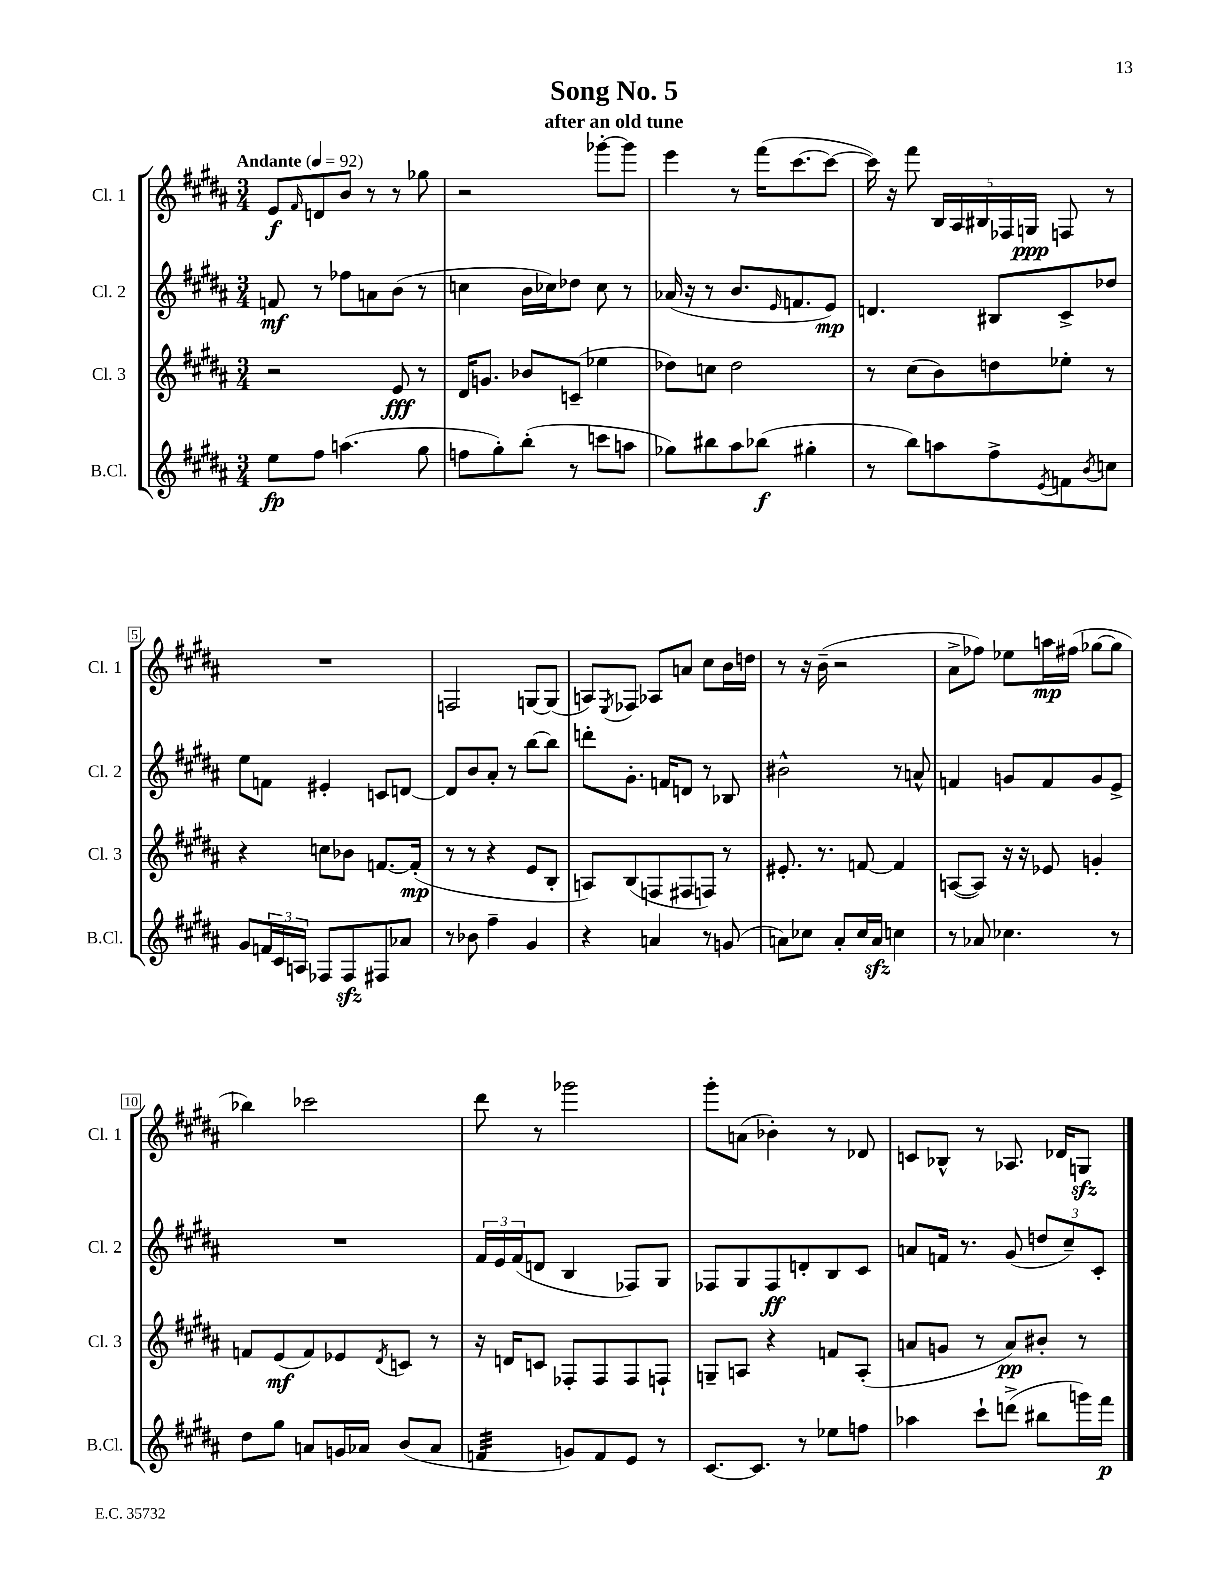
\header { title = "Song No. 5" subtitle = "after an old tune" }
<<
\new StaffGroup <<
\new Staff = "s0" \with { instrumentName = "Cl. 1" shortInstrumentName = "Cl. 1" } {
    \clef treble \key b \major \numericTimeSignature \time 3/4 \tempo "Andante" 4 = 92
    e'8\f \grace { fis'16 } d'8 b'8 r8 r8 ges''8 |
    r2 ges'''8~-. ges'''8 |
    e'''4 r8 fis'''16( cis'''8.~ cis'''8~ |
    cis'''16) r16 fis'''8 \tuplet 5/4 { b16 ais16 bis16 fes16 g16\ppp } f8 r8 |
    R2. |
    f2 g8~ g8( |
    a8) \acciaccatura { e8 } fes8 aes8 a'8 cis''8 b'16 d''16 |
    r8 r16 b'16--( r2 |
    ais'8-> fes''8) ees''8 a''16\mp fis''16( ges''8~ ges''8 |
    bes''4) ces'''2 |
    dis'''8 r8 ges'''2 |
    gis'''8-. a'8( bes'4-.) r8 des'8 |
    c'8 bes8-^ r8 aes8. des'16 g8\sfz \bar "|." |
}
\new Staff = "s1" \with { instrumentName = "Cl. 2" shortInstrumentName = "Cl. 2" } {
    \clef treble \key b \major \numericTimeSignature \time 3/4
    f'8\mf r8 fes''8 a'8 b'8( r8 |
    c''4 b'16 ces''16) des''8 ces''8 r8 |
    aes'16( r16 r8 b'8. \grace { e'16 } f'8. e'8\mp) |
    d'4. bis8 cis'8-> des''8 |
    e''8 f'8 eis'4-. c'8 d'8~ |
    d'8 b'8 ais'8-. r8 b''8~ b''8 |
    d'''8-. gis'8.-. f'16 d'8 r8 bes8 |
    bis'2-^ r8 a'8-^ |
    f'4 g'8 f'8 g'8 e'8-> |
    R2. |
    \tuplet 3/2 { fis'16 e'16 fis'16( } d'8 b4 fes8) gis8 |
    fes8 gis8 fes8\ff d'8-. b8 cis'8 |
    a'8 f'16 r8. gis'8( \tuplet 3/2 { d''8 cis''8--) cis'8-. } \bar "|." |
}
\new Staff = "s2" \with { instrumentName = "Cl. 3" shortInstrumentName = "Cl. 3" } {
    \clef treble \key b \major \numericTimeSignature \time 3/4
    r2 e'8\fff r8 |
    dis'16 g'8. bes'8 c'8--( ees''4 |
    des''8) c''8 des''2 |
    r8 cis''8( b'8) d''8 ees''8-. r8 |
    r4 c''8 bes'8 f'8.~ f'16-.\mp( |
    r8 r8 r4 e'8 b8-. |
    a8) b8( f8 fis8 f8) r8 |
    eis'8.-. r8. f'8~ f'4 |
    a8~( a8) r16 r16 ees'8 g'4-. |
    f'8 e'8\mf( f'8) ees'8 \acciaccatura { dis'8 } c'8 r8 |
    r16 d'16 c'8 fes8-. fes8 fes8 f8-! |
    g8-- a8 r4 f'8 a8-.( |
    a'8 g'8 r8 a'8\pp) bis'8-. r8 \bar "|." |
}
\new Staff = "s3" \with { instrumentName = "B.Cl." shortInstrumentName = "B.Cl." } {
    \clef treble \key b \major \numericTimeSignature \time 3/4
    e''8\fp fis''8 a''4.( gis''8 |
    f''8 gis''8-.) b''8-.( r8 c'''8 a''8 |
    ges''8) bis''8 ais''8 bes''8\f( gis''4-. |
    r8 b''8) a''8 fis''8-> \acciaccatura { e'8 } f'8 \acciaccatura { b'8 } c''8 |
    gis'8 \tuplet 3/2 { f'16 cis'16 a16 } fes8 fes8\sfz fis8 aes'8 |
    r8 bes'8 fis''4-- gis'4 |
    r4 a'4 r8 g'8( |
    a'8) ces''8 a'8-. ces''16 a'16\sfz c''4 |
    r8 aes'8 ces''4. r8 |
    dis''8 gis''8 a'8 g'16 aes'16 b'8( aes'8 |
    f'4:32 g'8) f'8 e'8 r8 |
    cis'8.~ cis'8. r8 ees''8 f''8 |
    aes''4 cis'''8-! d'''8->( bis''8 g'''16) fis'''16\p \bar "|." |
}
>>
>>
\layout { \context { \Score \override BarNumber.stencil = #(make-stencil-boxer 0.1 0.3 ly:text-interface::print) } }
